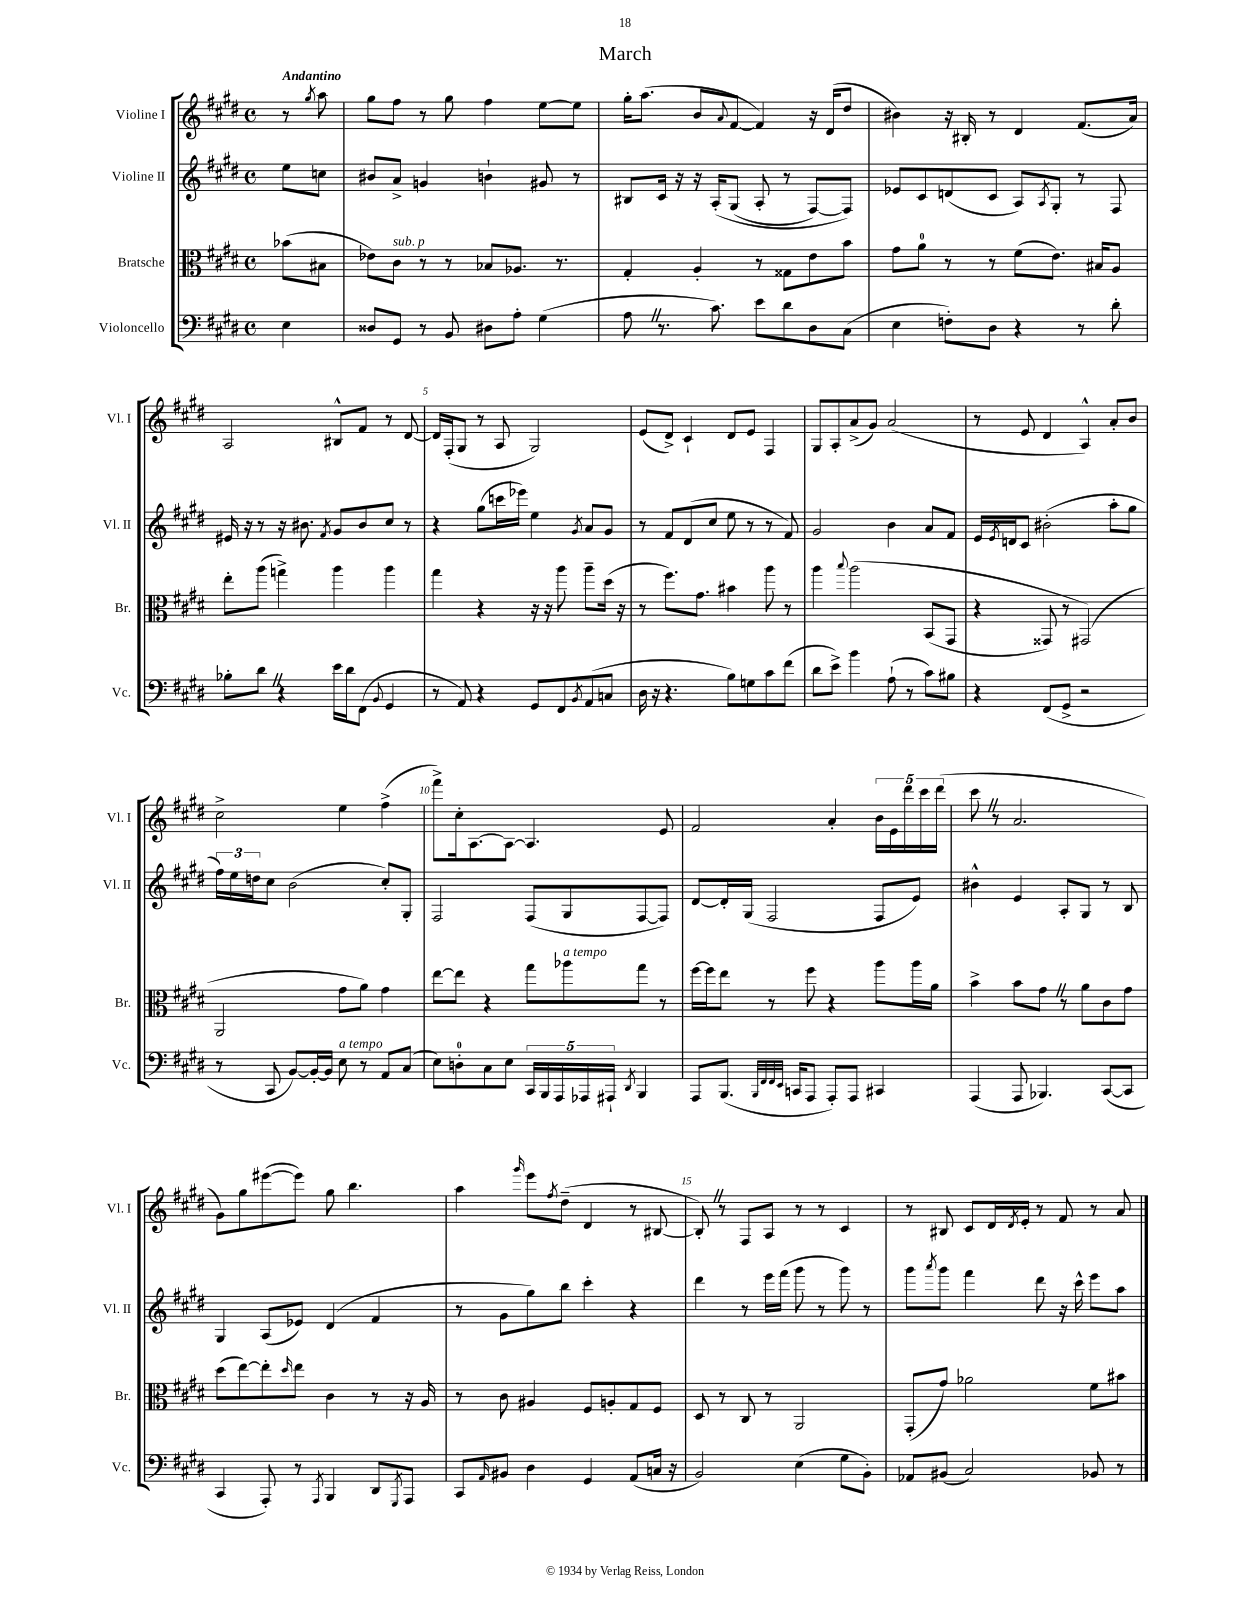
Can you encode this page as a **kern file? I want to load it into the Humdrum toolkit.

**kern	**kern	**kern	**kern
*part4	*part3	*part2	*part1
*staff4	*staff3	*staff2	*staff1
*I"Violoncello	*I"Bratsche	*I"Violine II	*I"Violine I
*I'Vc.	*I'Br.	*I'Vl. II	*I'Vl. I
*clefF4	*clefC3	*clefG2	*clefG2
*k[f#c#g#d#]	*k[f#c#g#d#]	*k[f#c#g#d#]	*k[f#c#g#d#]
*M4/4	*M4/4	*M4/4	*M4/4
*met(c)	*met(c)	*met(c)	*met(c)
=	=	=	=
!	!	!	!LO:TX:a:B:t=Andantino
4E\	(8b-X\L	8ee\L	8r
.	.	.	8qgg#/
.	8B#X\J	8ccn\J	8aa\
=1	=1	=1	=1
8D##X/L	8e-X\L)	8b#X/L	8gg#\L
!	!LO:TX:a:i:t=sub. p	!	!
8GG#/J	8c#\J	8a^/J	8ff#\J
8r	8r	4gn/	8r
8BB/	8r	.	8gg#\
8D#X\L	8B-X/L	4bn`\	4ff#\
8A'\J	8.A-X/J	.	.
(4G#\	.	8g#X/	[8ee\L
.	8.r	.	.
.	.	8r	8ee\J]
=2	=2	=2	=2
8AZ\	4G#'/	8B#X/L	16gg#'\KL
.	.	.	(8.aa\J
8.r	.	16c#/Jk	.
.	.	16r	.
.	4A'/	16r	8b/L
8.c#\)	.	(16A'/KL	.
.	.	.	8qqa/
.	.	(8G#/J	[8f#/J
8e\L	8r	8A'/	4f#/])
8d#\	8G##X\L	8r	.
8D#\	8e\	[8F#/L)	16r
.	.	.	(16d#/KL
(8C#\J	8b\J	8F#/J])	8dd#/J
=3	=3	=3	=3
4E\	8g#\L	8e-X/L	4b#X\)
.	8a\J	8c#/	.
8Fn'\L)	8r	(8dn/	16r
.	.	.	16B#X'/
8D#\J	8r	8c#/J	8r
4r	(8f#\L	8A/L)	4d#/
.	.	8qA/	.
.	8.e\J)	8G#'/J	.
8r	.	8r	(8.f#/L
.	16B#X/KL	.	.
8d#'\	8A/J	8F#/	.
.	.	.	16a/Jk)
!!LO:LB:g=z
=4	=4	=4	=4
8B-X'\L	8ee'\L	16e#X/	2A/
.	.	16r	.
8d#Z\J	(8aa\J	8r	.
4r	4ggn^\)	16r	.
.	.	8.b#X\	.
.	.	8qf#/	.
16e\LL	4aa\	8g#/L	8B#X^^/L
16d#\J	.	.	.
(8FF#\J	.	8b#/	8f#/J
8qqBB/	.	.	.
4GG#/	4aa\	8cc#/J	8r
.	.	8r	[8d#/
=5	=5	=5	=5
8r	4gg#\	4r	16d#/LL]
.	.	.	(16F#'/J
8AA/)	.	.	8G#/J
4r	4r	(8gg#\L	8r
.	.	16cccn\L	8A/
.	.	16eee-X\JJ)	.
8GG#/L	16r	4ee\	2G#/)
.	16r	.	.
8FF#/	8aa\	.	.
8qBB/	.	8qg#/	.
(8AA/	8aa~\L	8a/L	.
8Cn/J	(16dd#\Jk	8g#/J	.
.	16r	.	.
=6	=6	=6	=6
16D#\	8r	8r	(8e/L
16r	.	.	.
4.r	8.ff#\L)	8f#/L	8d#^/J)
.	.	(8d#/	4c#`/
.	8.g#\J	.	.
.	.	8cc#/J	.
8B\L)	4b#X\	8ee\	8d#/L
8Gn\	.	8r	8e/J
8c#\	8aa\	8r	4F#/
(8f#\J	8r	8f#/)	.
=7	=7	=7	=7
8d#\L	4aa\	2g#/	8G#/L
8e^\J)	.	.	8A'/
.	8qqbb/	.	.
4b\	(2aa\	.	(8a^/
.	.	.	8g#/J)
(8A`\	.	4b\	(2a/
8r	.	.	.
8c#\L)	(8BB/L	8a/L	.
8B#X\J	8GG#/J	8f#/J	.
=8	=8	=8	=8
4r	4r	16e/LL	8r
.	.	8qe/	.
.	.	16dn/J	.
.	.	8c#/J	8e/
(8FF#/L	8GG##X/)	(2b#X'\	4d#/
8GG#^/J	8r	.	.
2r	(2GG#X/)	.	4A^^/)
.	.	8aa'\L	8a'/L
.	.	8gg#\J	8b/J
!!LO:LB:g=z
=9	=9	=9	=9
8r	2AA/	24ff#\LL)	2cc#^\
.	.	24ee\	.
.	.	24ddn\J	.
8CC#/	.	8cc#\J	.
[8BB/L)	.	(2b\	.
16BB'/L_	.	.	.
16BB/JJ]	.	.	.
!LO:TX:a:i:t=a tempo	!	!	!
8E\	8g#\L	.	4ee\
8r	8a\J)	.	.
8AA/L	4g#\	8cc#'/L)	(4ff#^\
(8C#/J	.	8G#'/J	.
=10	=10	=10	=10
8E\L)	[8ee\L	2F#/	8fff#^\L)
8Dn'\	8ee\J]	.	16cc#'\k
.	.	.	[8.A\
8C#\	4r	.	.
8E\J	.	.	8A\J_
20CC#/LL	8gg#\L	(8F#/L	4.A/]
20BBB/	.	.	.
20AAA/	.	.	.
!	!LO:TX:a:i:t=a tempo	!	!
.	8aa-X\	8G#/	.
20AAA-X/	.	.	.
20AAA#X`/JJ	.	.	.
8qDD#/	.	.	.
4BBB/	8gg#\J	[8F#/	.
.	8r	8F#/J])	8e/
=11	=11	=11	=11
8AAA/L	[16ff#\LL	[8d#/L	2f#/
.	16ff#\J]	.	.
(8.BBB/J	8ee\J	16d#'/L]	.
.	.	(16G#/JJ	.
.	8r	2F#/	.
32qqBBB/LLL	.	.	.
32qqFF#/	.	.	.
32qqFF#/	.	.	.
32qqEE/JJJ	.	.	.
16CCn/KL	.	.	.
8AAA/J	8ff#\	.	.
8AAA'/L)	4r	.	4a'/
8AAA/J	.	.	.
4CC#X/	8aa\L	8F#/L	20b\LL
.	.	.	20e\
.	.	.	20ddd#\
.	16aa\L	8e/J)	.
.	.	.	20ccc#\
.	16a\JJ	.	.
.	.	.	(20ddd#\JJ
=12	=12	=12	=12
(4AAA/	4b^\	4b#X^^\	8ccc#Z\
.	.	.	8r
8AAA/	8b\L	4e/	2.a/
4.BBB-X/)	8g#Z\J	.	.
.	8r	8A'/L	.
.	8a\L	8G#/J	.
([8CC#/L	8c#\	8r	.
8CC#/J]	8g#\J	8B/	.
!!LO:LB:g=z
=13	=13	=13	=13
4CC#/	(8dd#\L	4G#/	8g#\L)
.	[8ee\)	.	8gg#\
8AAA'/)	8ee'\]	(8A/L	([8eee#X\
.	16qqdd#/	.	.
8r	8ee\J	8e-X/J)	8eee#\J])
8qAAA/	.	.	.
4BBB/	4c#\	(4d#/	8gg#\
.	.	.	4.bb\
8DD#/L	8r	4f#/	.
8qGGG#/	.	.	.
8AAA/J	16r	.	.
.	16A/	.	.
=14	=14	=14	=14
8CC#/L	8r	8r	4aa\
16qqAA/	.	.	.
8BB#X/J	8c#\	8g#\L	.
.	.	.	16qqggg#/
4D#\	4A#X/	8gg#\)	8eee\L
.	.	.	8qff#/
.	.	8bb\J	(8dd#~\J
4GG#/	8F#/L	4ccc#'\	4d#/
.	8An'/	.	.
(8AA/L	8G#/	4r	8r
16Cn/Jk	8F#/J	.	[8B#X/
16r	.	.	.
=15	=15	=15	=15
2BB/)	8D#/	4ddd#\	8B#'Z/])
.	8r	.	8r
.	8C#/	8r	8F#/L
.	8r	16eee\LL	8A/J
.	.	(16fff#\JJ	.
(4E\	2AA/	8ggg#\	8r
.	.	8r	8r
8G#\L	.	8ggg#\)	4c#/
8BB'\J)	.	8r	.
=16	=16	=16	=16
8AA-X/L	(8GG#'/L	8ggg#\L	8r
.	.	8qaaa/	.
(8BB#X/J	8g#/J)	8ggg#\J	8B#X/
2C#/)	2a-X\	4fff#\	8c#/L
.	.	.	16d#/L
.	.	.	8qd#/
.	.	.	16e'/JJ
.	.	8ddd#\	8r
.	.	16r	8f#/
.	.	16ccc#^^\	.
8BB-X/	8f#\L	8eee\L	8r
8r	8b#X\J	8aa\J	8a/
==	==	==	==
*-	*-	*-	*-
